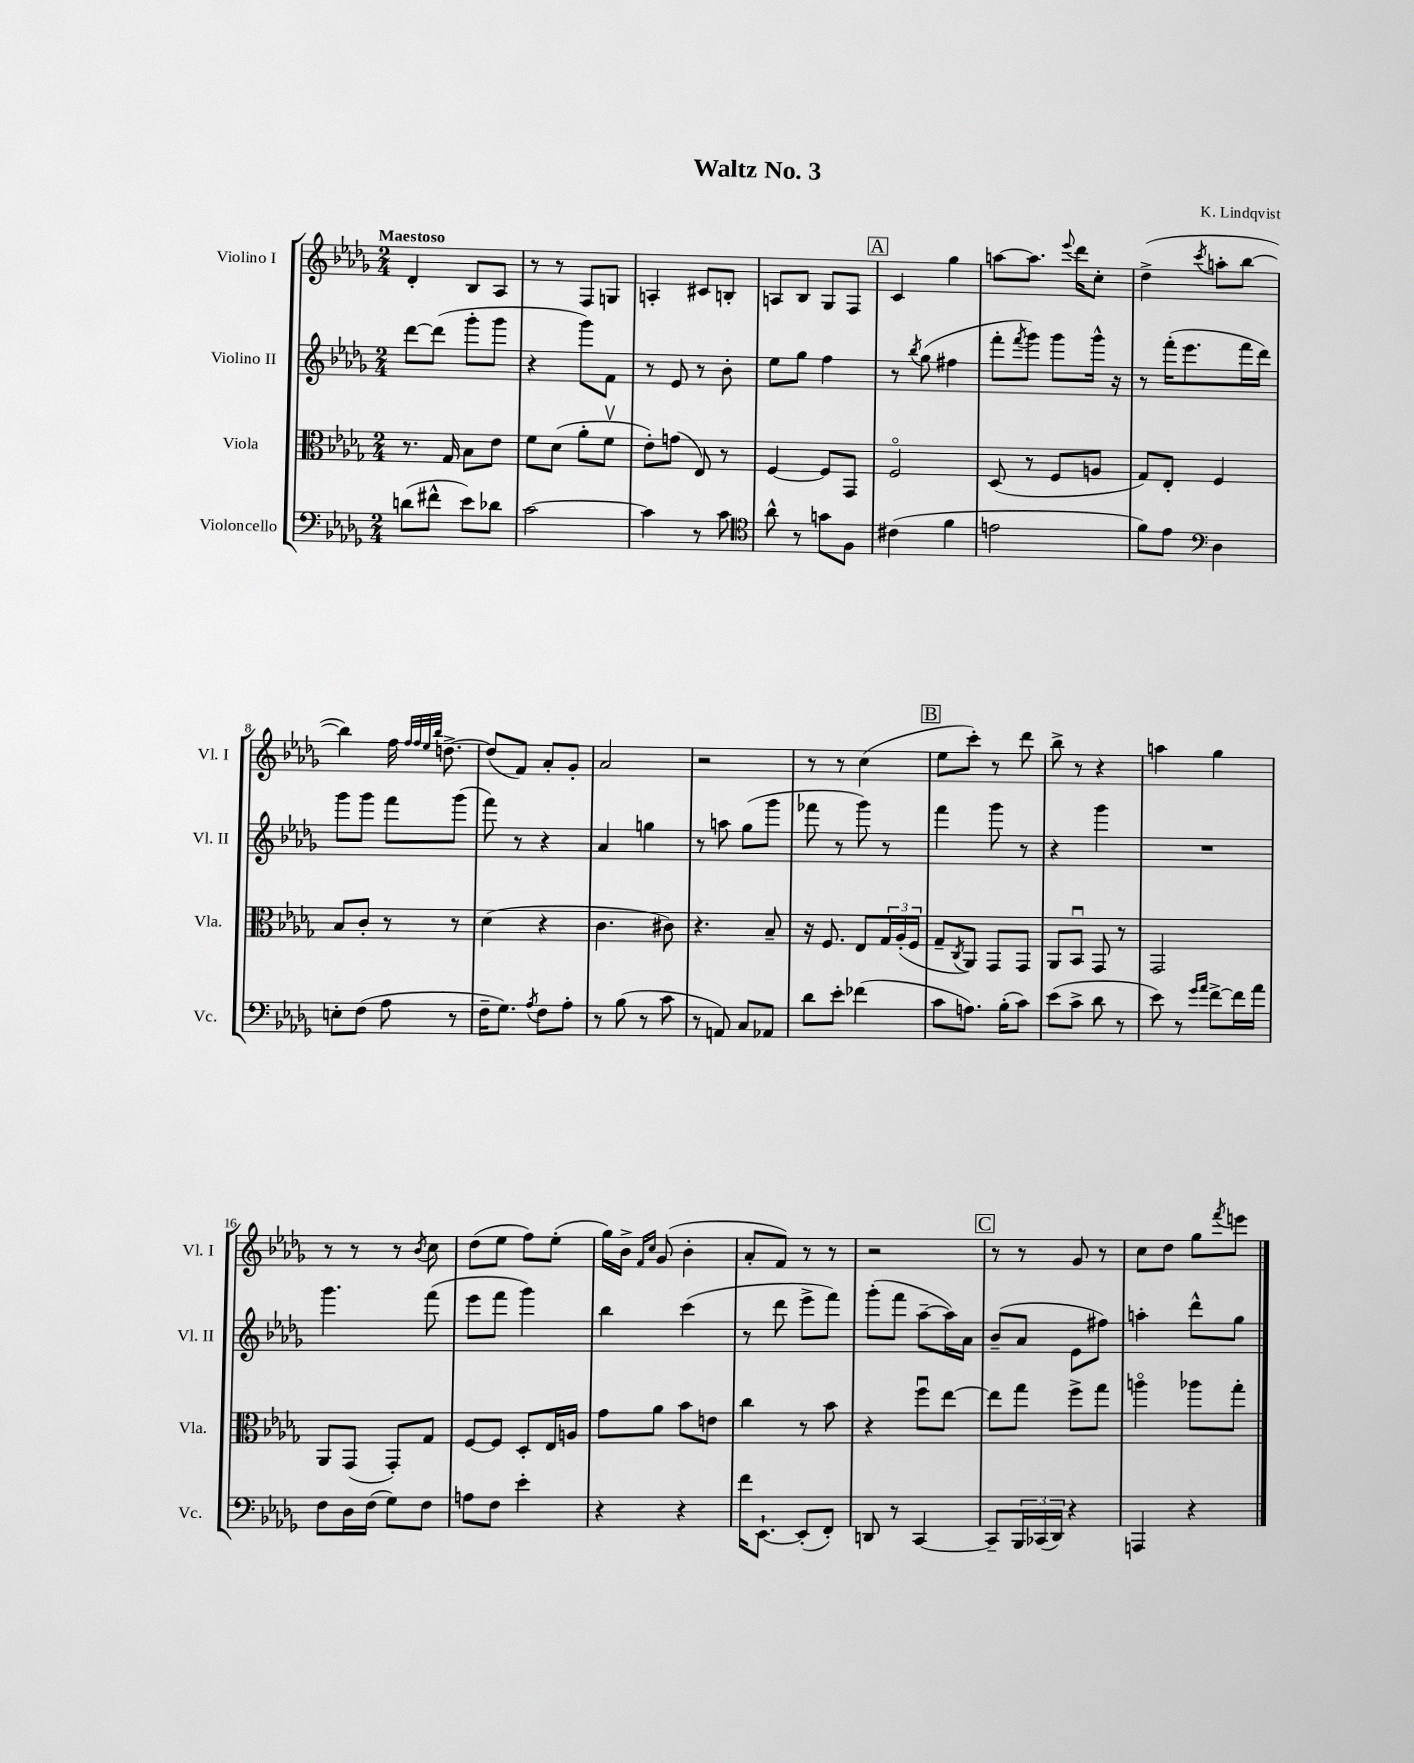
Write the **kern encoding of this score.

**kern	**kern	**kern	**kern
*staff4	*staff3	*staff2	*staff1
*clefF4	*clefC3	*clefG2	*clefG2
*k[b-e-a-d-g-]	*k[b-e-a-d-g-]	*k[b-e-a-d-g-]	*k[b-e-a-d-g-]
*M2/4	*M2/4	*M2/4	*M2/4
(8d	8.r	[8ddd-	4d-'
8f#^^	.	(8ddd-]	.
.	16G-	.	.
8e-)	8B-	8ggg-'	8B-
8d-	8e-	8ggg-	8A-
=	=	=	=
[2c	8f	4r	8r
.	(8d-	.	8r
.	8a-'	8ggg-)	8F
.	8fv	8f	8G
=	=	=	=
4c]	8e-')	8r	4A'
.	(8g	8e-	.
8r	8E-)	8r	8c#
8c	8r	8b-'	8B'
=	=	=	=
*clefC4	*	*	*
8a-^^	[4F	8ee-	8A
8r	.	8gg-	8B-
8g	8F]	4ff	8G-
8F	8GG-	.	8F
=	=	=	=
(4c#	2Fo	8r	4c
.	.	8qbb-	.
.	.	(8gg-	.
4f	.	4ff#	4gg-
=	=	=	=
2e	(8D-	8fff'	[8aa
.	.	8qfff	.
.	8r	8ggg-)	8.aa]
.	8F	8ggg-	.
.	.	.	8qqeee-
.	.	.	16ddd-
.	8A	16ggg-^^	8cc'
.	.	16r	.
=	=	=	=
8f)	8G-)	8r	(4dd-^
8e-	8E-'	(16fff'	.
.	.	8.eee-	.
*clefF4	*	*	*
.	.	.	8qccc
4D-	4F	.	8aa'
.	.	16fff	[8bb-
.	.	16ddd-)	.
=	=	=	=
8E'	8B-	8ggg-	4bb-])
(8F	8c'	8ggg-	.
8A-	8r	8fff	16ff
.	.	.	32qqff
.	.	.	32qqff
.	.	.	32qqee-
.	.	.	32qqbb-
.	.	.	[8.dd^
8r	8r	(8ggg-	.
=	=	=	=
16F~	(4d-	8fff)	(8dd]
8.G-)	.	.	.
.	.	8r	8f)
8qA-	.	.	.
8F	4r	4r	8a-'
8A-'	.	.	8g-'
=	=	=	=
8r	4.c	4a-	2a-
(8B-	.	.	.
8r	.	4gg	.
8c	8c#)	.	.
=	=	=	=
8r	4.r	8r	2r
8AA)	.	8aa	.
8C	.	(8gg-	.
8AA-	8B-~	8ggg-	.
=	=	=	=
8d-	16r	8fff-	8r
.	8.F	.	.
8e-'	.	8r	8r
(4f-	8E-	8ggg-)	(4cc
.	24G-	8r	.
.	(24A-'	.	.
.	24F	.	.
=	=	=	=
8c	8G-~	4fff	8ee-
.	8qC	.	.
8.A)	8AA-)	.	8ccc')
.	8GG-	8ggg-	8r
(16B-'	.	.	.
8c)	8GG-	8r	8ddd-
=	=	=	=
(8e-	8AA-	4r	8bb-^
8c^	8BB-u	.	8r
8d-	8GG-	4ggg-	4r
8r	8r	.	.
=	=	=	=
8e-)	2GG-	2r	4aa
8r	.	.	.
16qqg-	.	.	.
16qqa-	.	.	.
[8f^	.	.	4gg-
16f]	.	.	.
16a-	.	.	.
=	=	=	=
8F	8AA-	4.ggg-	8r
16D-	(8GG-	.	8r
(16F	.	.	.
8G-)	8GG-')	.	8r
.	.	.	8qb-
8F	8G-	(8fff	8cc
=	=	=	=
8A	[8F	8eee-	(8dd-
8F	8F]	8fff	8ee-
4e-'	8D-'	4ggg-)	8ff)
.	16E-	.	(8ee-'
.	16A	.	.
=	=	=	=
4r	8g-	4bb-	16gg-)
.	.	.	16b-^
.	.	.	16qqf
.	.	.	16qqcc
.	8a-	.	(8g-
4r	8b-	(4ccc	4b-'
.	8e	.	.
=	=	=	=
16f	4cc	8r	8a-'
[8.EE-`	.	.	.
.	.	8ddd-	8f)
(8EE-']	8r	8eee-^	8r
8FF')	8b-	8fff)	8r
=	=	=	=
8DD	4r	(8ggg-'	2r
8r	.	8fff	.
[4CC	8ffu	[8aa-~	.
.	[8ee-	16aa-])	.
.	.	16a-	.
=	=	=	=
8CC~]	8ee-]	(8b-~	8r
24BBB-	8gg-	8a-	8r
(24CC-	.	.	.
24DD-)	.	.	.
4r	8ff^	8e-	8g-
.	8gg-	8ff#)	8r
=	=	=	=
4AAA	4aao	4aa'	8cc
.	.	.	8dd-
4r	8aa-	8ddd-^^	8gg-
.	.	.	8qfff
.	8gg-'	8gg-	8eee
==	==	==	==
*-	*-	*-	*-
